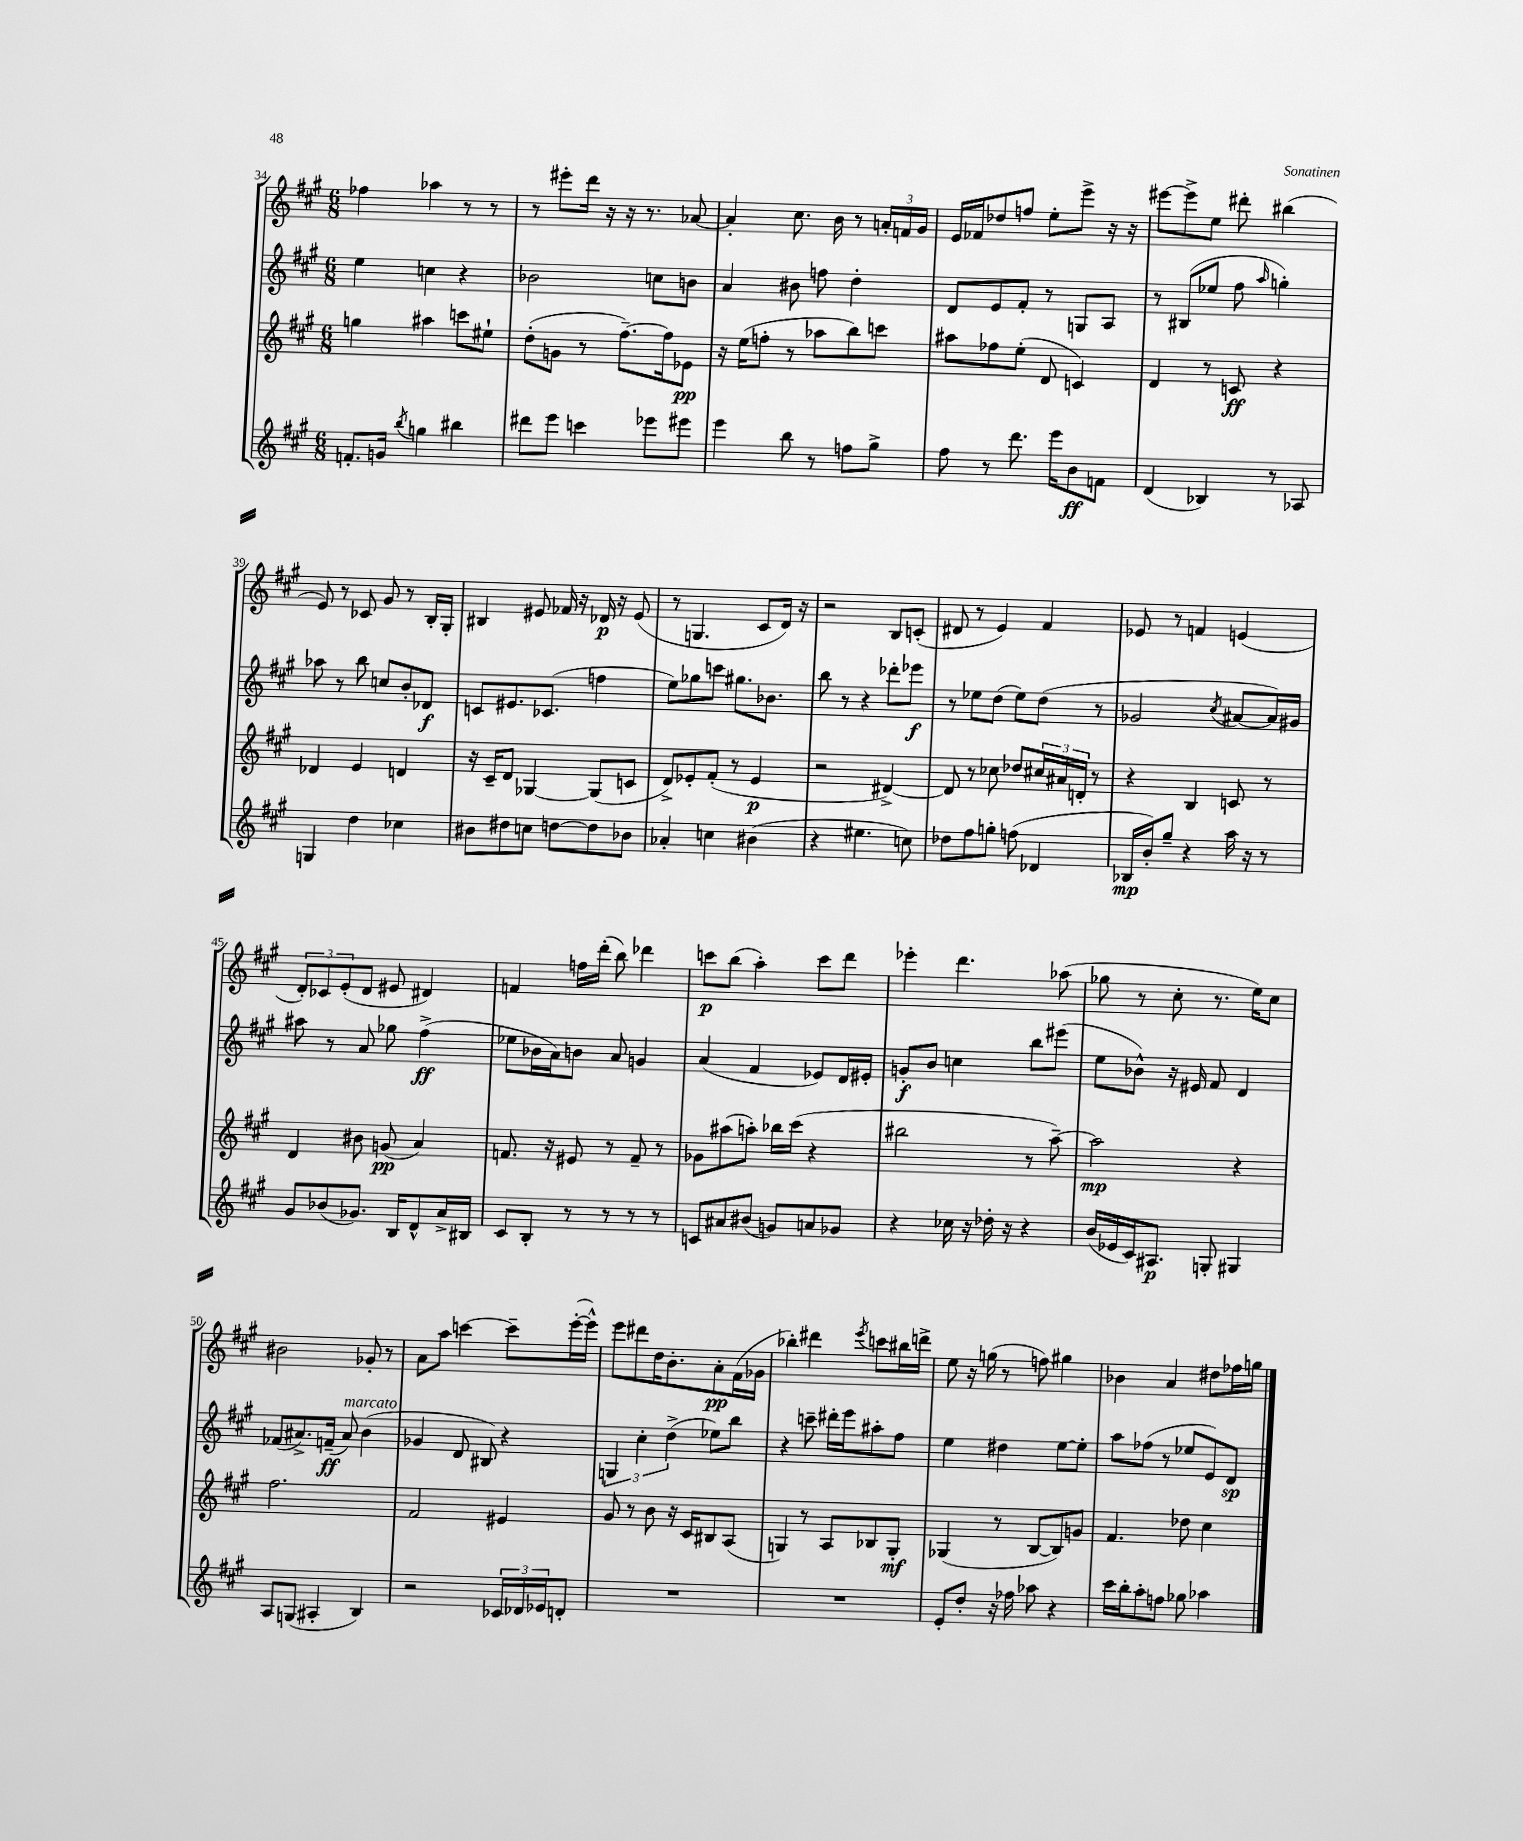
<<
\new StaffGroup <<
\new Staff = "s0" {
    \clef treble \key a \major \numericTimeSignature \time 6/8
    fes''4 aes''4 r8 r8 |
    r8 eis'''8-. d'''16 r16 r16 r8. aes'8~ |
    aes'4-. cis''8. b'16 r8 \tuplet 3/2 { a'16-. f'16 gis'16 } |
    e'16 fes'16 des''8 f''8 e''8-. e'''8-> r16 r16 |
    eis'''8~ eis'''8-> e''8 dis'''8-. bis''4( |
    e'8) r8 ces'8 gis'8 r8 b16-. gis16-. |
    bis4 eis'8 fes'16 r16 des'16\p r16 eis'8( |
    r8 g4. cis'8 d'16) r16 |
    r2 b8 c'8-.( |
    dis'8 r8 e'4) fis'4 |
    ees'8 r8 f'4 e'4( |
    \tuplet 3/2 { d'8-.) ces'8 e'8-.( } d'8 eis'8 dis'4) |
    f'4 f''16 d'''16-.( b''8) des'''4 |
    c'''8\p b''8( a''4-.) c'''8 d'''8 |
    ees'''4-. d'''4. aes''8( |
    ges''8 r8 cis''8-. r8. e''16) cis''8 |
    bis'2 ges'8-. r8 |
    a'8 a''8 c'''4~ c'''8-- e'''16~-.( e'''16-^) |
    e'''8 dis'''8 d''16 b'8.-. a'8-.\pp fis'16( ges'16 |
    bes''4-.) dis'''4 \acciaccatura { e'''8 } c'''8 bis''16 d'''16-> |
    e''8 r16 g''16( r8 f''8) gis''4 |
    bes'4 a'4 dis''8 fes''16 g''16 \bar "|." |
}
\new Staff = "s1" {
    \clef treble \key a \major \numericTimeSignature \time 6/8
    e''4 c''4 r4 |
    bes'2 c''8 b'8 |
    a'4 bis'8 f''8 d''4-. |
    d'8 e'8 fis'8-. r8 g8 a8 |
    r8 bis8( ees''8 fis''8 \grace { a''16 } g''4-.) |
    aes''8 r8 b''8 c''8 b'8-. des'8\f |
    c'8 eis'8. ces'8.( f''4 |
    e''8) ges''8 c'''8 gis''8. bes'8. |
    b''8 r8 r4 des'''8-. ees'''8\f |
    r8 ees''8 d''8( ees''8) d''8( r8 |
    ges'2 \acciaccatura { cis''8 } ais'8~ ais'16) gis'16 |
    ais''8 r8 a'8 ges''8 fis''4->\ff( |
    ees''8 bes'16 a'16) b'8 a'8 g'4 |
    a'4( fis'4 ees'8) d'16 eis'16-. |
    g'8-.\f b'8 c''4 b''8 eis'''8( |
    e''8 bes'8-^) r16 eis'16 fis'8 d'4 |
    fes'8( ais'8.->) f'16--\ff( ais'8^\markup { \italic "marcato" }) b'4( |
    ges'4 d'8 bis8) r4 |
    \tuplet 3/2 { g4 cis''4-. d''4->( } ees''8) b''8 |
    r4 c'''8-- dis'''16-. e'''16 ais''8-. fis''8 |
    e''4 dis''4 e''8~ e''8-. |
    a''8 fes''8( r8 ees''8 e'8) d'8\sp \bar "|." |
}
\new Staff = "s2" {
    \clef treble \key a \major \numericTimeSignature \time 6/8
    g''4 ais''4 c'''8 eis''8-! |
    d''8-.( g'8 r8 fis''8.~--) fis''16 ees'8\pp |
    r16 e''16( f''8-. r8 aes''8 b''8) c'''8 |
    ais''8 fes''8 e''8-.( d'8 c'4) |
    d'4 r8 c'8\ff r4 |
    des'4 e'4 d'4 |
    r16 cis'16-- d'8 ges4~ ges8( c'8 |
    d'8->) ees'8-. fis'8-.( r8 ees'4\p |
    r2 dis'4~->) |
    dis'8 r8 ces''8 des''8 \tuplet 3/2 { cis''16 ais'16 d'16-. } r8 |
    r4 b4 c'8 r8 |
    d'4 bis'8 g'8\pp( a'4) |
    f'8. r16 eis'8 r8 f'8-- r8 |
    ges'8 ais''8( a''8-.) bes''16 cis'''16( r4 |
    bis''2 r8 a''8~--) |
    a''2\mp r4 |
    fis''2. |
    fis'2 eis'4 |
    gis'8 r8 b'8 r16 cis'16 bis8 a8( |
    g4) r8 a8 bes8 g8-.\mf |
    ges4( r8 b8~ b8) g'8 |
    fis'4. des''8 cis''4 \bar "|." |
}
\new Staff = "s3" {
    \clef treble \key a \major \numericTimeSignature \time 6/8
    f'8.-. g'16 \acciaccatura { b''8 } g''4 bis''4 |
    dis'''8 e'''8 c'''4 ees'''8 eis'''8 |
    e'''4 b''8 r8 f''8 gis''8-> |
    fis''8 r8 d'''8. e'''16 b'8\ff f'8 |
    d'4( bes4) r8 aes8 |
    g4 d''4 ces''4 |
    bis'8 dis''8 c''8 d''8~ d''8 bes'8 |
    aes'4-. c''4 bis'4( |
    r4 eis''4. c''8) |
    des''8 fis''8 g''8-. f''8( des'4 |
    bes16\mp b'16-.) gis''8-- r4 a''16 r16 r8 |
    gis'8 bes'8( ges'8.) b16 d'8-^ a'16-> bis16 |
    cis'8 b8-. r8 r8 r8 r8 |
    c'8 ais'8 bis'8( g'8) a'8 ges'8 |
    r4 ces''16 r16 des''16-. r16 r4 |
    b'16( ees'16 cis'16) ais8.\p g8-. gis4 |
    a8 g8( ais4-. b4) |
    r2 \tuplet 3/2 { ces'16 des'16 ees'16 } d'8-. |
    R2. |
    R2. |
    e'8-. d''8-. r16 fes''16 aes''8 r4 |
    cis'''16 b''16-. a''8-. f''8 ges''8 aes''4 \bar "|." |
}
>>
>>
\layout { \context { \Score currentBarNumber = #34 } }
